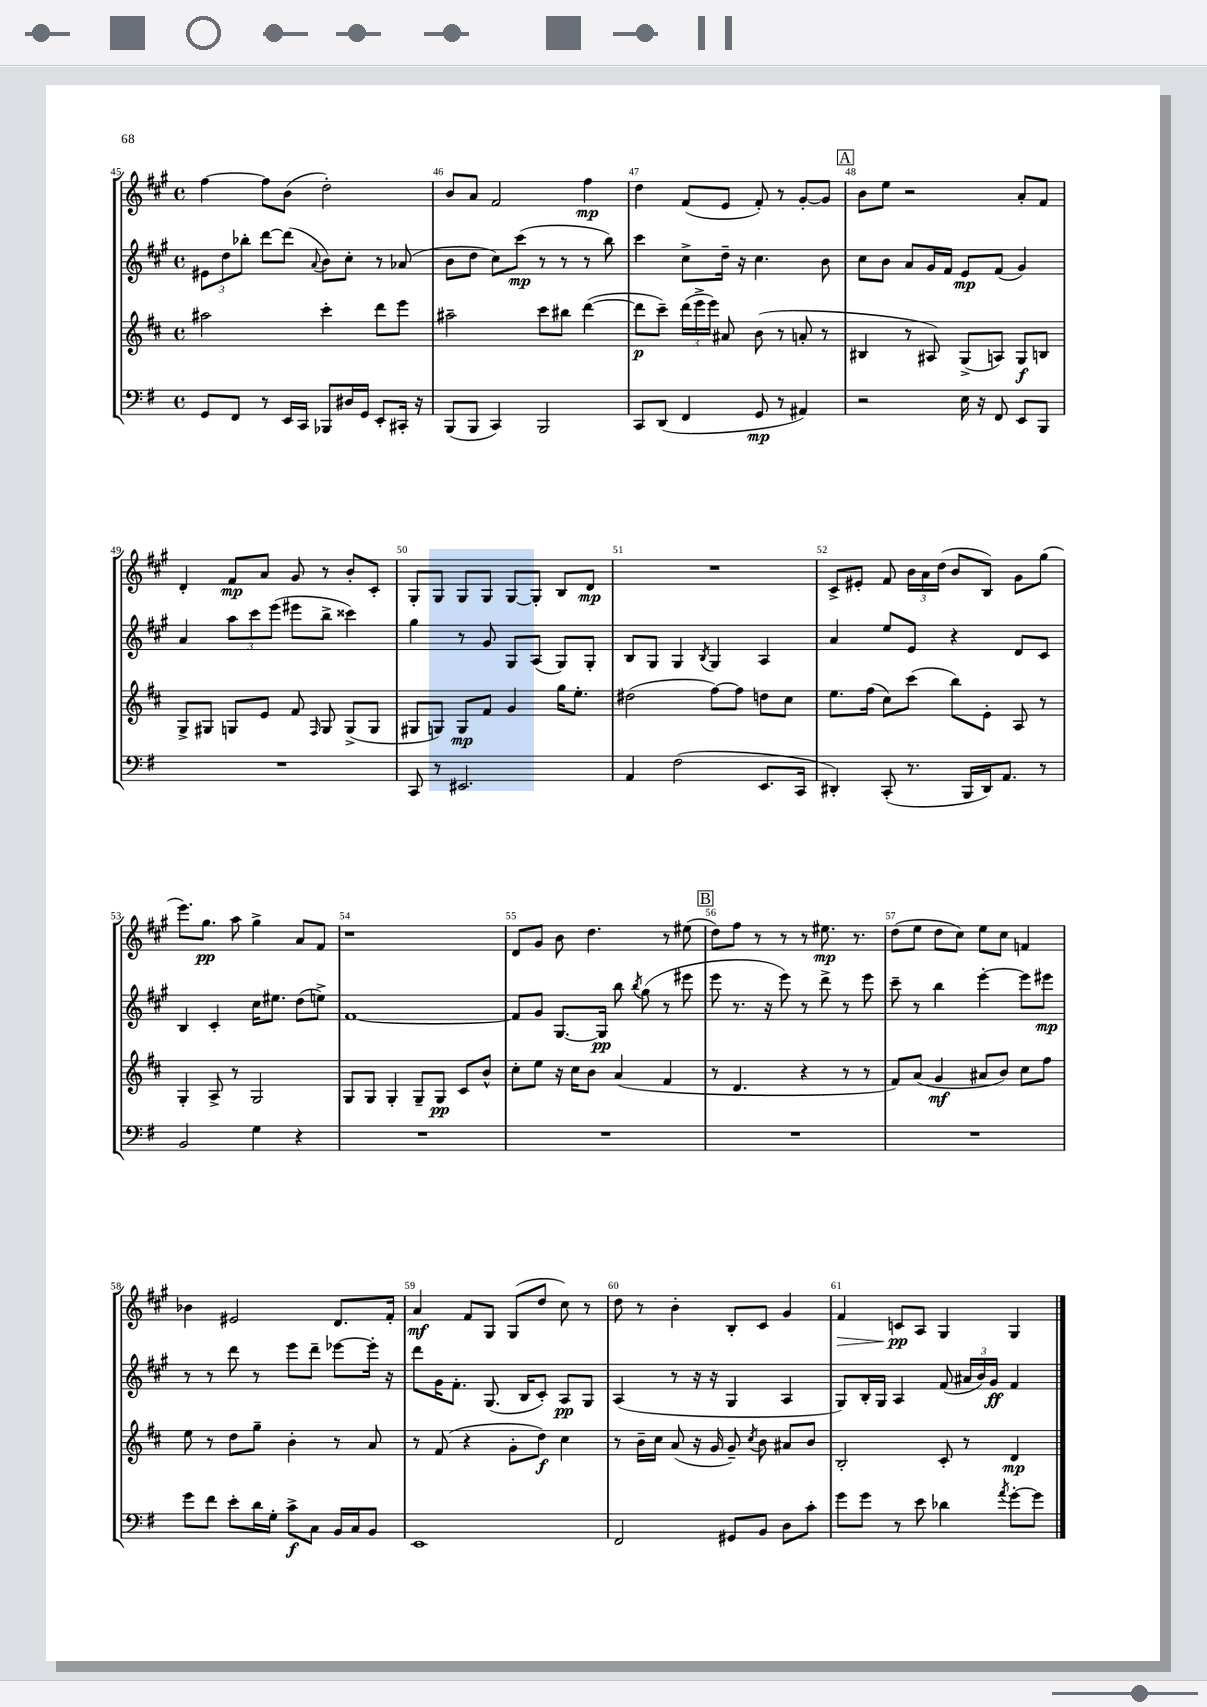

**kern	**kern	**kern	**kern
*staff4	*staff3	*staff2	*staff1
*clefF4	*clefG2	*clefG2	*clefG2
*k[f#]	*k[f#c#]	*k[f#c#g#]	*k[f#c#g#]
*M4/4	*M4/4	*M4/4	*M4/4
*met(c)	*met(c)	*met(c)	*met(c)
8GG	2aa#	12e#	[4ff#
.	.	12dd	.
8FF#	.	.	.
.	.	12bb-'	.
8r	.	[8ddd	8ff#]
16EE	.	(8ddd]	(8b
16CC	.	.	.
.	.	8qqa	.
8BBB-	4ccc#'	8b)	2dd')
16D#	.	8cc#'	.
16GG	.	.	.
8EE'	8ddd	8r	.
16CC#'	8eee	(8a-	.
16r	.	.	.
=	=	=	=
(8BBB	2aa#~	8b	8b
8BBB	.	8dd	8a
4CC)	.	8cc#)	2f#
.	.	(8ccc#	.
2BBB	8ccc#	8r	.
.	8bb#	8r	.
.	([4ddd	8r	4ff#
.	.	8bb)	.
=	=	=	=
8CC	8ddd]	4ccc#	4dd
(8DD	8ccc#~)	.	.
4FF#	(24ddd	8cc#^	(8f#
.	24eee^	.	.
.	24eee)	.	.
.	8a#	16dd~	8e
.	.	16r	.
8GG	(8b	4.cc#	8f#')
8r	8r	.	8r
4AA#)	8a'	.	[8g#'
.	8r	8b	8g#]
=	=	=	=
2r	4B#	8cc#	8b
.	.	8b	8ee
.	8r	8a	2r
.	8A#)	16g#	.
.	.	16f#	.
16E	(8G^	8e	.
16r	.	.	.
8FF#	8A)	(8f#	.
8EE	8G	4g#)	8a'
8BBB	8B	.	8f#
=	=	=	=
1r	8G^	4a	4d'
.	8G#	.	.
.	8G	12aa	8f#
.	.	12ccc#	.
.	8e	.	8a
.	.	(12eee	.
.	8f#	8eee#	8g#
.	16qqF#	.	.
.	8G	8bb^	8r
.	(8G^	4ccc##)	8b'
.	8G	.	8c#'
=	=	=	=
8CC	8G#	4gg#	8G#'
8r	8G)	.	8G#
2.EE#	8G	8r	8G#
.	8f#	8g#	8G#
.	4g	8G#	[8G#
.	.	(8A	8G#']
.	16gg	8G#)	8B
.	8.ee'	.	.
.	.	8G#'	8d
=	=	=	=
4AA	(2dd#	8B	1r
.	.	8G#	.
(2F#	.	4G#	.
.	.	8qB	.
.	[8ff#)	4G#	.
.	8ff#]	.	.
8.EE	8dd	4A	.
.	8cc#	.	.
16CC	.	.	.
=	=	=	=
4DD#')	8.ee	4a	8c#^
.	.	.	8e#'
.	(16ff#	.	.
(8CC'	8cc#)	8ee	8f#
8.r	(8ccc#	8e	24b
.	.	.	24a
.	.	.	(24dd
.	8bb)	4r	8b
16BBB	.	.	.
16DD#)	8e'	.	8B)
8.AA	.	.	.
.	8A	8d	8g#
8r	8r	8c#	(8gg#
=	=	=	=
2BB	4G'	4B	8.eee)
.	.	.	8.gg#
.	8A^	4c#'	.
.	8r	.	8aa
4G	2G	16cc#	4gg#^
.	.	8.ee#	.
4r	.	(8dd	8a
.	.	8ee^)	8f#
=	=	=	=
1r	8G	[1f#	1r
.	8G	.	.
.	4G'	.	.
.	8G~	.	.
.	8G	.	.
.	8c#	.	.
.	8b^^	.	.
=	=	=	=
1r	8cc#'	8f#]	8d
.	8ee	8g#	8g#
.	16r	[8.G#	8b
.	16cc#	.	.
.	8b	.	4.dd
.	.	16G#]	.
.	(4a	8bb	.
.	.	8qbb	.
.	.	(8gg#	.
.	4f#	8r	8r
.	.	8eee#	(8ee#
=	=	=	=
1r	8r	8eee	8dd)
.	4.d	8.r	8ff#
.	.	.	8r
.	.	16r	.
.	.	8eee)	8r
.	4r	8r	8r
.	.	8ddd^	8.ee#
.	8r	8r	.
.	.	.	8.r
.	8r	8eee	.
=	=	=	=
1r	8f#)	8ccc#~	(8dd
.	(8a	8r	8ee
.	4g	4bb	8dd
.	.	.	8cc#)
.	8a#	[4eee'	8ee
.	8b)	.	8cc#
.	8cc#	8eee]	4f
.	8ff#	8eee#	.
=	=	=	=
8g	8ee	8r	4b-
8f#	8r	8r	.
8e'	8dd	8ddd	2e#
16d	8gg~	8r	.
16G'	.	.	.
8c^	4b'	8eee	.
8C	.	8ddd~	.
16BB	8r	[8eee-	8.d
16C	.	.	.
8BB	8a	16eee-']	.
.	.	16r	16f#'
=	=	=	=
1EE	8r	8ddd	4a
.	(8f#	16g#	.
.	.	8.f#'	.
.	4r	.	8f#
.	.	(8.G#	8G#
.	8g'	.	(8G#
.	.	16B	.
.	8dd)	8c#')	8dd
.	4cc#	8A	8cc#)
.	.	8G#	8r
=	=	=	=
2FF#	8r	(4A	8dd
.	16b~	.	8r
.	16cc#	.	.
.	(8a	8r	4b'
.	16r	16r	.
.	16g	16r	.
8GG#	8g~)	4G#	8B'
.	8qcc#	.	.
8BB	8b	.	8c#
8D	8a#	4A	4g#
8c'	8b	.	.
=	=	=	=
8g	2B'	8G#)	4f#
8g	.	16B'	.
.	.	16G#	.
8r	.	4A	8c
8e	.	.	8A
4d-	8c#'	(8f#	4G#
.	8r	24a#	.
.	.	24b)	.
.	.	24g#	.
8qa	.	.	.
[8g'	4d	4f#	4G#
8g]	.	.	.
==	==	==	==
*-	*-	*-	*-
